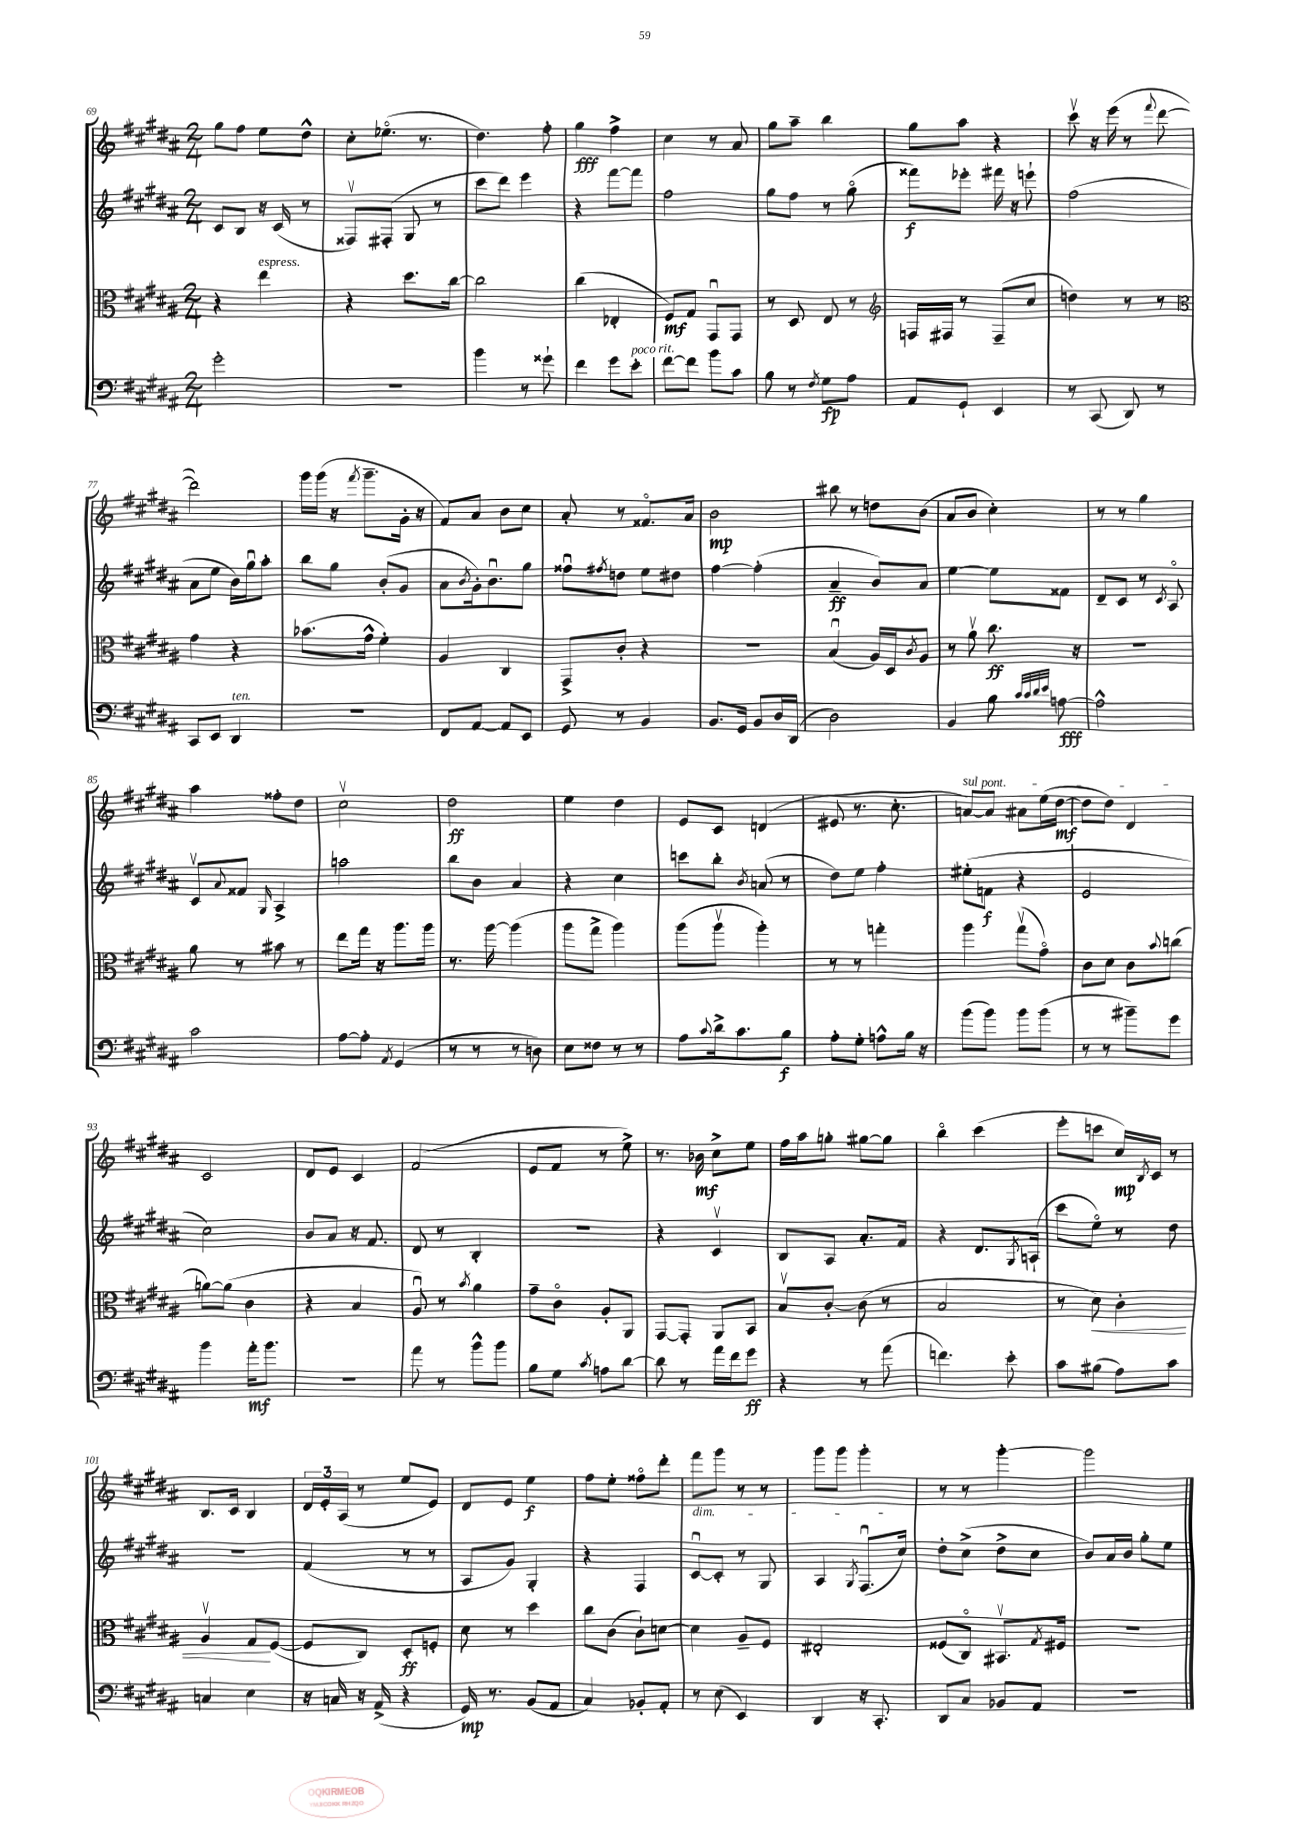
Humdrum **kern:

**kern	**dynam	**kern	**dynam	**kern	**dynam	**kern	**dynam
*part4	*part4	*part3	*part3	*part2	*part2	*part1	*part1
*staff4	*staff4	*staff3	*staff3	*staff2	*staff2	*staff1	*staff1
*clefF4	*	*clefC3	*	*clefG2	*	*clefG2	*
*k[f#c#g#d#a#]	*	*k[f#c#g#d#a#]	*	*k[f#c#g#d#a#]	*	*k[f#c#g#d#a#]	*
*M2/4	*	*M2/4	*	*M2/4	*	*M2/4	*
=69	=69	=69	=69	=69	=69	=69	=69
2g#'\	.	4r	.	8c#/L	.	8gg#\L	.
.	.	.	.	8B/J	.	8ff#\J	.
!	!	!LO:TX:a:i:t=espress.	!	!	!	!	!
.	.	4ee\	.	16r	.	8ee\L	.
.	.	.	.	(16c#/	.	.	.
.	.	.	.	8r	.	8dd#^^\J	.
=70	=70	=70	=70	=70	=70	=70	=70
2r	.	4r	.	8F##Xv/L)	.	8cc#'\L	.
.	.	.	.	(8F#X'/J	.	(8.ee-X\J	.
.	.	8.dd#\L	.	8G#/	.	.	.
.	.	.	.	.	.	8.r	.
.	.	.	.	8r	.	.	.
.	.	[16cc#\Jk	.	.	.	.	.
=71	=71	=71	=71	=71	=71	=71	=71
4b\	.	2cc#\]	.	8ccc#\L	.	4.dd#\)	.
.	.	.	.	8ddd#\J)	.	.	.
8r	.	.	.	4eee\	.	.	.
8g##X`\	.	.	.	.	.	8ff#'\	.
=72	=72	=72	=72	=72	=72	=72	=72
4f#\	.	(4cc#\	.	4r	.	4gg#\	fff
8g#\L	.	4E-X'/	.	[8fff#\L	.	4ff#^\	.
!LO:TX:a:i:t=poco rit.	!	!	!	!	!	!	!
8e'\J	.	.	.	8fff#\J]	.	.	.
=73	=73	=73	=73	=73	=73	=73	=73
[8f#\L	.	8F#/L)	mf	2ff#\	.	4cc#\	.
8f#\J]	.	8G#/J	.	.	.	.	.
8b\L	.	8GG#u/L	.	.	.	8r	.
8c#\J	.	8GG#/J	.	.	.	8a#/	.
=74	=74	=74	=74	=74	=74	=74	=74
8B\	.	8r	.	8gg#\L	.	8gg#\L	.
8r	.	8D#/	.	8ff#\J	.	8aa#~\J	.
8qF#/	.	.	.	.	.	.	.
8G#\L	fp	8E/	.	8r	.	4bb\	.
8A#\J	.	8r	.	(8gg#\	.	.	.
=75	=75	=75	=75	=75	=75	=75	=75
*	*	*clefG2	*	*	*	*	*
8AA#/L	.	16Fn/LL	.	8fff##X\L)	f	8gg#\L	.
.	.	16F#X/JJ	.	.	.	.	.
8GG#`/J	.	8r	.	8eee-X'\J	.	8aa#\J	.
4EE/	.	(8F#~/L	.	16fff#X\	.	4r	.
.	.	.	.	16r	.	.	.
.	.	8cc#/J	.	8eeen`\	.	.	.
=76	=76	=76	=76	=76	=76	=76	=76
8r	.	4ddn\)	.	(2ff#\	.	8ccc#v\	.
(8CC#/	.	.	.	.	.	16r	.
.	.	.	.	.	.	(16eee\	.
8DD#/)	.	8r	.	.	.	8r	.
.	.	.	.	.	.	8qqfff#/	.
8r	.	8r	.	.	.	[8ddd#\	.
!!LO:LB:g=z
=77	=77	=77	=77	=77	=77	=77	=77
*	*	*clefC3	*	*	*	*	*
8CC#/L	.	4g#\	.	8a#\L	.	2ddd#\])	.
8EE/J	.	.	.	8ee\J	.	.	.
!LO:TX:a:i:t=ten.	!	!	!	!	!	!	!
4DD#/	.	4r	.	16b\LL)	.	.	.
.	.	.	.	16gg#u\J	.	.	.
.	.	.	.	8aa#'\J	.	.	.
=78	=78	=78	=78	=78	=78	=78	=78
2r	.	(8.b-X\L	.	8bb\L	.	16ggg#\LL	.
.	.	.	.	.	.	(16ggg#\JJ	.
.	.	.	.	8gg#\J	.	16r	.
.	.	.	.	.	.	8qfff#/	.
.	.	16g#^^\Jk	.	.	.	8.ggg#~\L	.
.	.	4f#'\)	.	(8b'/L	.	.	.
.	.	.	.	8g#/J	.	16g#'\Jk	.
.	.	.	.	.	.	16r	.
=79	=79	=79	=79	=79	=79	=79	=79
8FF#/L	.	4A#/	.	8a#\L	.	8f#/L)	.
.	.	.	.	8qb/	.	.	.
[8AA#/J	.	.	.	16g#'\k)	.	8a#/J	.
.	.	.	.	8.bu\	.	.	.
8AA#/L]	.	4C#/	.	.	.	8b\L	.
8EE/J	.	.	.	8gg#\J	.	8cc#\J	.
=80	=80	=80	=80	=80	=80	=80	=80
8GG#/	.	8GG#^/L	.	8ff##Xu\L	.	8a#'/	.
.	.	.	.	8qff#X/	.	.	.
8r	.	8c#'/J	.	8ddn\J	.	8r	.
4BB/	.	4r	.	8ee\L	.	8.f##X/L	.
.	.	.	.	8dd#X\J	.	.	.
.	.	.	.	.	.	16a#/Jk	.
=81	=81	=81	=81	=81	=81	=81	=81
8.BB/L	.	2r	.	[4ff#\	.	2b\	mp
16GG#/Jk	.	.	.	.	.	.	.
8BB/L	.	.	.	(4ff#'\]	.	.	.
16D#/L	.	.	.	.	.	.	.
(16DD#/JJ	.	.	.	.	.	.	.
=82	=82	=82	=82	=82	=82	=82	=82
2D#\)	.	(4Bu/	.	4a#~/	ff	8bb#X\	.
.	.	.	.	.	.	8r	.
.	.	16A#/LL)	.	8b/L)	.	8ddn\L	.
.	.	16D#/J	.	.	.	.	.
.	.	8qc#/	.	.	.	.	.
.	.	8A#/J	.	8a#/J	.	(8b\J	.
=83	=83	=83	=83	=83	=83	=83	=83
4BB/	.	8r	.	[4ee\	.	8a#/L	.
.	.	8a#v\	.	.	.	8b/J	.
8B\	.	8.cc#\	ff	8ee\L]	.	4cc#'\)	.
32qqc#/LLL	.	.	.	.	.	.	.
32qqc#/	.	.	.	.	.	.	.
32qqd#/	.	.	.	.	.	.	.
32qqe/JJJ	.	.	.	.	.	.	.
[8An\	fff	.	.	8f##X\J	.	.	.
.	.	16r	.	.	.	.	.
=84	=84	=84	=84	=84	=84	=84	=84
2A^^\]	.	2r	.	8d#~/L	.	8r	.
.	.	.	.	8c#/J	.	8r	.
.	.	.	.	8r	.	4gg#\	.
.	.	.	.	8qc#/	.	.	.
.	.	.	.	8A#/	.	.	.
!!LO:LB:g=z
=85	=85	=85	=85	=85	=85	=85	=85
2c#\	.	8a#\	.	8c#v/L	.	4aa#\	.
.	.	.	.	8qqa#/	.	.	.
.	.	8r	.	8f##X/J	.	.	.
.	.	.	.	16qqG#/	.	.	.
.	.	8b#X\	.	4A#^/	.	8ff##X'\L	.
.	.	8r	.	.	.	8dd#\J	.
=86	=86	=86	=86	=86	=86	=86	=86
[8A#\L	.	8ee\L	.	2aan\	.	2cc#v\	.
8A#'\J]	.	16gg#\Jk	.	.	.	.	.
.	.	16r	.	.	.	.	.
8qAA#/	.	.	.	.	.	.	.
(4GG#/	.	8.aa#\L	.	.	.	.	.
.	.	16aa#\Jk	.	.	.	.	.
=87	=87	=87	=87	=87	=87	=87	=87
8r	.	8.r	.	8bb\L	.	2dd#\	ff
8r	.	.	.	8b\J	.	.	.
.	.	[16aa#\	.	.	.	.	.
8r	.	(4aa#\]	.	4a#/	.	.	.
8Dn\)	.	.	.	.	.	.	.
=88	=88	=88	=88	=88	=88	=88	=88
8E\L	.	8aa#\L	.	4r	.	4ee\	.
8F##X\J	.	8gg#^\J	.	.	.	.	.
8r	.	4aa#\)	.	4cc#\	.	4dd#\	.
8r	.	.	.	.	.	.	.
=89	=89	=89	=89	=89	=89	=89	=89
8A#\L	.	(8aa#\L	.	8cccn\L	.	8e/L	.
8qqc#/	.	.	.	.	.	.	.
16d#^\k	.	8aa#v\J	.	8bb'\J	.	8c#/J	.
8.c#\	.	.	.	.	.	.	.
.	.	.	.	8qb/	.	.	.
.	.	4aa#'\)	.	(8an/	.	(4dn/	.
8B\J	f	.	.	8r	.	.	.
=90	=90	=90	=90	=90	=90	=90	=90
8A#'\L	.	8r	.	8dd#\L)	.	8e#X/	.
8G#'\J	.	8r	.	8ee\J	.	8.r	.
8An^^\L	.	4ggn'\	.	4ff#'\	.	.	.
.	.	.	.	.	.	8.cc#'\	.
16B\Jk	.	.	.	.	.	.	.
16r	.	.	.	.	.	.	.
=91	=91	=91	=91	=91	=91	=91	=91
!	!	!	!	!	!	!LO:TX:a:i:t=sul pont.	!
(8b\L	.	4aa#\	.	(8ee#X'\L	.	[8an/L)	.
8b\J)	.	.	.	8fn\J	f	8a/J]	.
8b\L	.	(8gg#v\L	.	4r	.	8a#X\L	.
(8b\J	.	8g#\J)	.	.	.	(16ee\L	.
.	.	.	.	.	.	[16dd#\JJ	mf
=92	=92	=92	=92	=92	=92	=92	=92
8r	.	8c#\L	.	2e/	.	8dd#\L]	.
8r	.	8d#\J	.	.	.	8dd#\J)	.
8b#X~\L)	.	8c#\L	.	.	.	4d#/	.
.	.	8qqb/	.	.	.	.	.
8g#\J	.	(8ccn\J	.	.	.	.	.
!!LO:LB:g=z
=93	=93	=93	=93	=93	=93	=93	=93
4b\	.	[8an\L)	.	2cc#\)	.	2c#/	.
.	.	(8a\J]	.	.	.	.	.
16a#'\KL	mf	4c#\	.	.	.	.	.
8.b\J	.	.	.	.	.	.	.
=94	=94	=94	=94	=94	=94	=94	=94
2r	.	4r	.	8b/L	.	8d#/L	.
.	.	.	.	8a#/J	.	8e/J	.
.	.	4B/	.	16r	.	4c#/	.
.	.	.	.	8.f#/	.	.	.
=95	=95	=95	=95	=95	=95	=95	=95
8a#\	.	8A#u/)	.	8d#/	.	(2f#/	.
8r	.	8r	.	8r	.	.	.
.	.	8qb/	.	.	.	.	.
8b^^\L	.	4a#\	.	4B'/	.	.	.
8b\J	.	.	.	.	.	.	.
=96	=96	=96	=96	=96	=96	=96	=96
8B\L	.	8g#~\L	.	2r	.	8e/L	.
8G#\J	.	8c#\J	.	.	.	8f#/J	.
8qc#/	.	.	.	.	.	.	.
8An\L	.	8A#'/L	.	.	.	8r	.
[8d#\J	.	8AA#/J	.	.	.	8ee^\)	.
=97	=97	=97	=97	=97	=97	=97	=97
8d#\]	.	[8GG#/L	.	4r	.	8.r	.
8r	.	8GG#'/J]	.	.	.	.	.
.	.	.	.	.	.	16b-X\	mf
16a#\LL	.	8AA#/L	.	4c#v/	.	8cc#^\L	.
16f#\J	.	.	.	.	.	.	.
8g#\J	ff	8BB/J	.	.	.	8ee\J	.
=98	=98	=98	=98	=98	=98	=98	=98
4r	.	8Bv/L	.	8B/L	.	16ff#\LL	.
.	.	.	.	.	.	16aa#\J	.
.	.	[8c#'/J	.	8A#/J	.	8ggn'\J	.
8r	.	(8c#\]	.	8.a#'/L	.	[8gg#X\L	.
(8a#\	.	8r	.	.	.	8gg#\J]	.
.	.	.	.	16f#/Jk	.	.	.
=99	=99	=99	=99	=99	=99	=99	=99
4.fn\)	.	2B/	.	4r	.	4bb\	.
.	.	.	.	8.d#/L	.	(4ccc#\	.
8e'\	.	.	.	.	.	.	.
.	.	.	.	8qG#/	.	.	.
.	.	.	.	(16An`/Jk	.	.	.
=100	=100	=100	=100	=100	=100	=100	=100
8c#\L	.	8r	.	8ccc#\L	.	8eee'\L	.
!	!	!	!LO:HP:b	!	!	!	!
(8B#X\J	.	8d#\)	<	8ee\J)	.	8cccn\J	.
8A#\L)	.	4c#'\	.	8r	.	16cc#/LL)	mp
.	.	.	.	.	.	8qB/	.
.	.	.	.	.	.	16c#/JJ	.
8c#\J	.	.	.	8dd#\	.	8r	.
!!LO:LB:g=z
=101	=101	=101	=101	=101	=101	=101	=101
4Cn/	.	4A#v/	.	2r	.	8.B/L	.
.	.	.	.	.	.	16c#/Jk	.
4E\	.	8G#/L	.	.	.	4B/	.
.	.	([8F#/J	[	.	.	.	.
=102	=102	=102	=102	=102	=102	=102	=102
16r	.	8F#/L]	.	(4f#/	.	24d#/LL	.
.	.	.	.	.	.	24e'/	.
16Cn/	.	.	.	.	.	.	.
.	.	.	.	.	.	(24A#/JJ	.
16r	.	8C#/J)	.	.	.	8r	.
(16AA#^/	.	.	.	.	.	.	.
4r	.	8D#'/L	ff	8r	.	8ee/L	.
.	.	8Fn'/J	.	8r	.	8e/J)	.
=103	=103	=103	=103	=103	=103	=103	=103
16GG#/)	mp	8d#\	.	8A#/L	.	8d#/L	.
8.r	.	.	.	.	.	.	.
.	.	8r	.	8g#/J)	.	8e/J	.
(8BB/L	.	4dd#\	.	4G#'/	.	4ee\	f
8AA#/J	.	.	.	.	.	.	.
=104	=104	=104	=104	=104	=104	=104	=104
4C#/)	.	8cc#\L	.	4r	.	8ff#\L	.
.	.	(8c#\J	.	.	.	8ee'\J	.
8BB-X'/L	.	8c#`\L)	.	4F#/	.	8ff##X\L	.
8AA#'/J	.	[8dn\J	.	.	.	8ddd#'\J	.
=105	=105	=105	=105	=105	=105	=105	=105
!	!	!	!	!	!	!LO:TX:b:i:t=dim.	!
8r	.	4d\]	.	[8c#u/L	.	8fff#\L	.
(8E\	.	.	.	8c#'/J]	.	8ggg#\J	.
4EE/)	.	8A#~/L	.	8r	.	8r	.
.	.	8F#/J	.	8G#/	.	8r	.
=106	=106	=106	=106	=106	=106	=106	=106
4DD#/	.	2E#X'/	.	4A#/	.	8ggg#\L	.
.	.	.	.	.	.	8ggg#\J	.
.	.	.	.	8qG#/	.	.	.
16r	.	.	.	(8.F#u/L	.	4ggg#'\	.
8.CC#'/	.	.	.	.	.	.	.
.	.	.	.	16cc#/Jk)	.	.	.
=107	=107	=107	=107	=107	=107	=107	=107
8DD#/L	.	(8F##X/L	.	8dd#'\L	.	8r	.
8C#/J	.	8C#/J)	.	(8cc#^\J	.	8r	.
8BB-X/L	.	8.BB#Xv/L	.	8dd#^\L	.	[4ggg#'\	.
8AA#/J	.	.	.	8cc#\J	.	.	.
.	.	8qG#/	.	.	.	.	.
.	.	16F#X/Jk	.	.	.	.	.
=108	=108	=108	=108	=108	=108	=108	=108
2r	.	2r	.	8b/L)	.	2ggg#\]	.
.	.	.	.	16a#/L	.	.	.
.	.	.	.	16b/JJ	.	.	.
.	.	.	.	8gg#'\L	.	.	.
.	.	.	.	8ee\J	.	.	.
==	==	==	==	==	==	==	==
*-	*-	*-	*-	*-	*-	*-	*-
